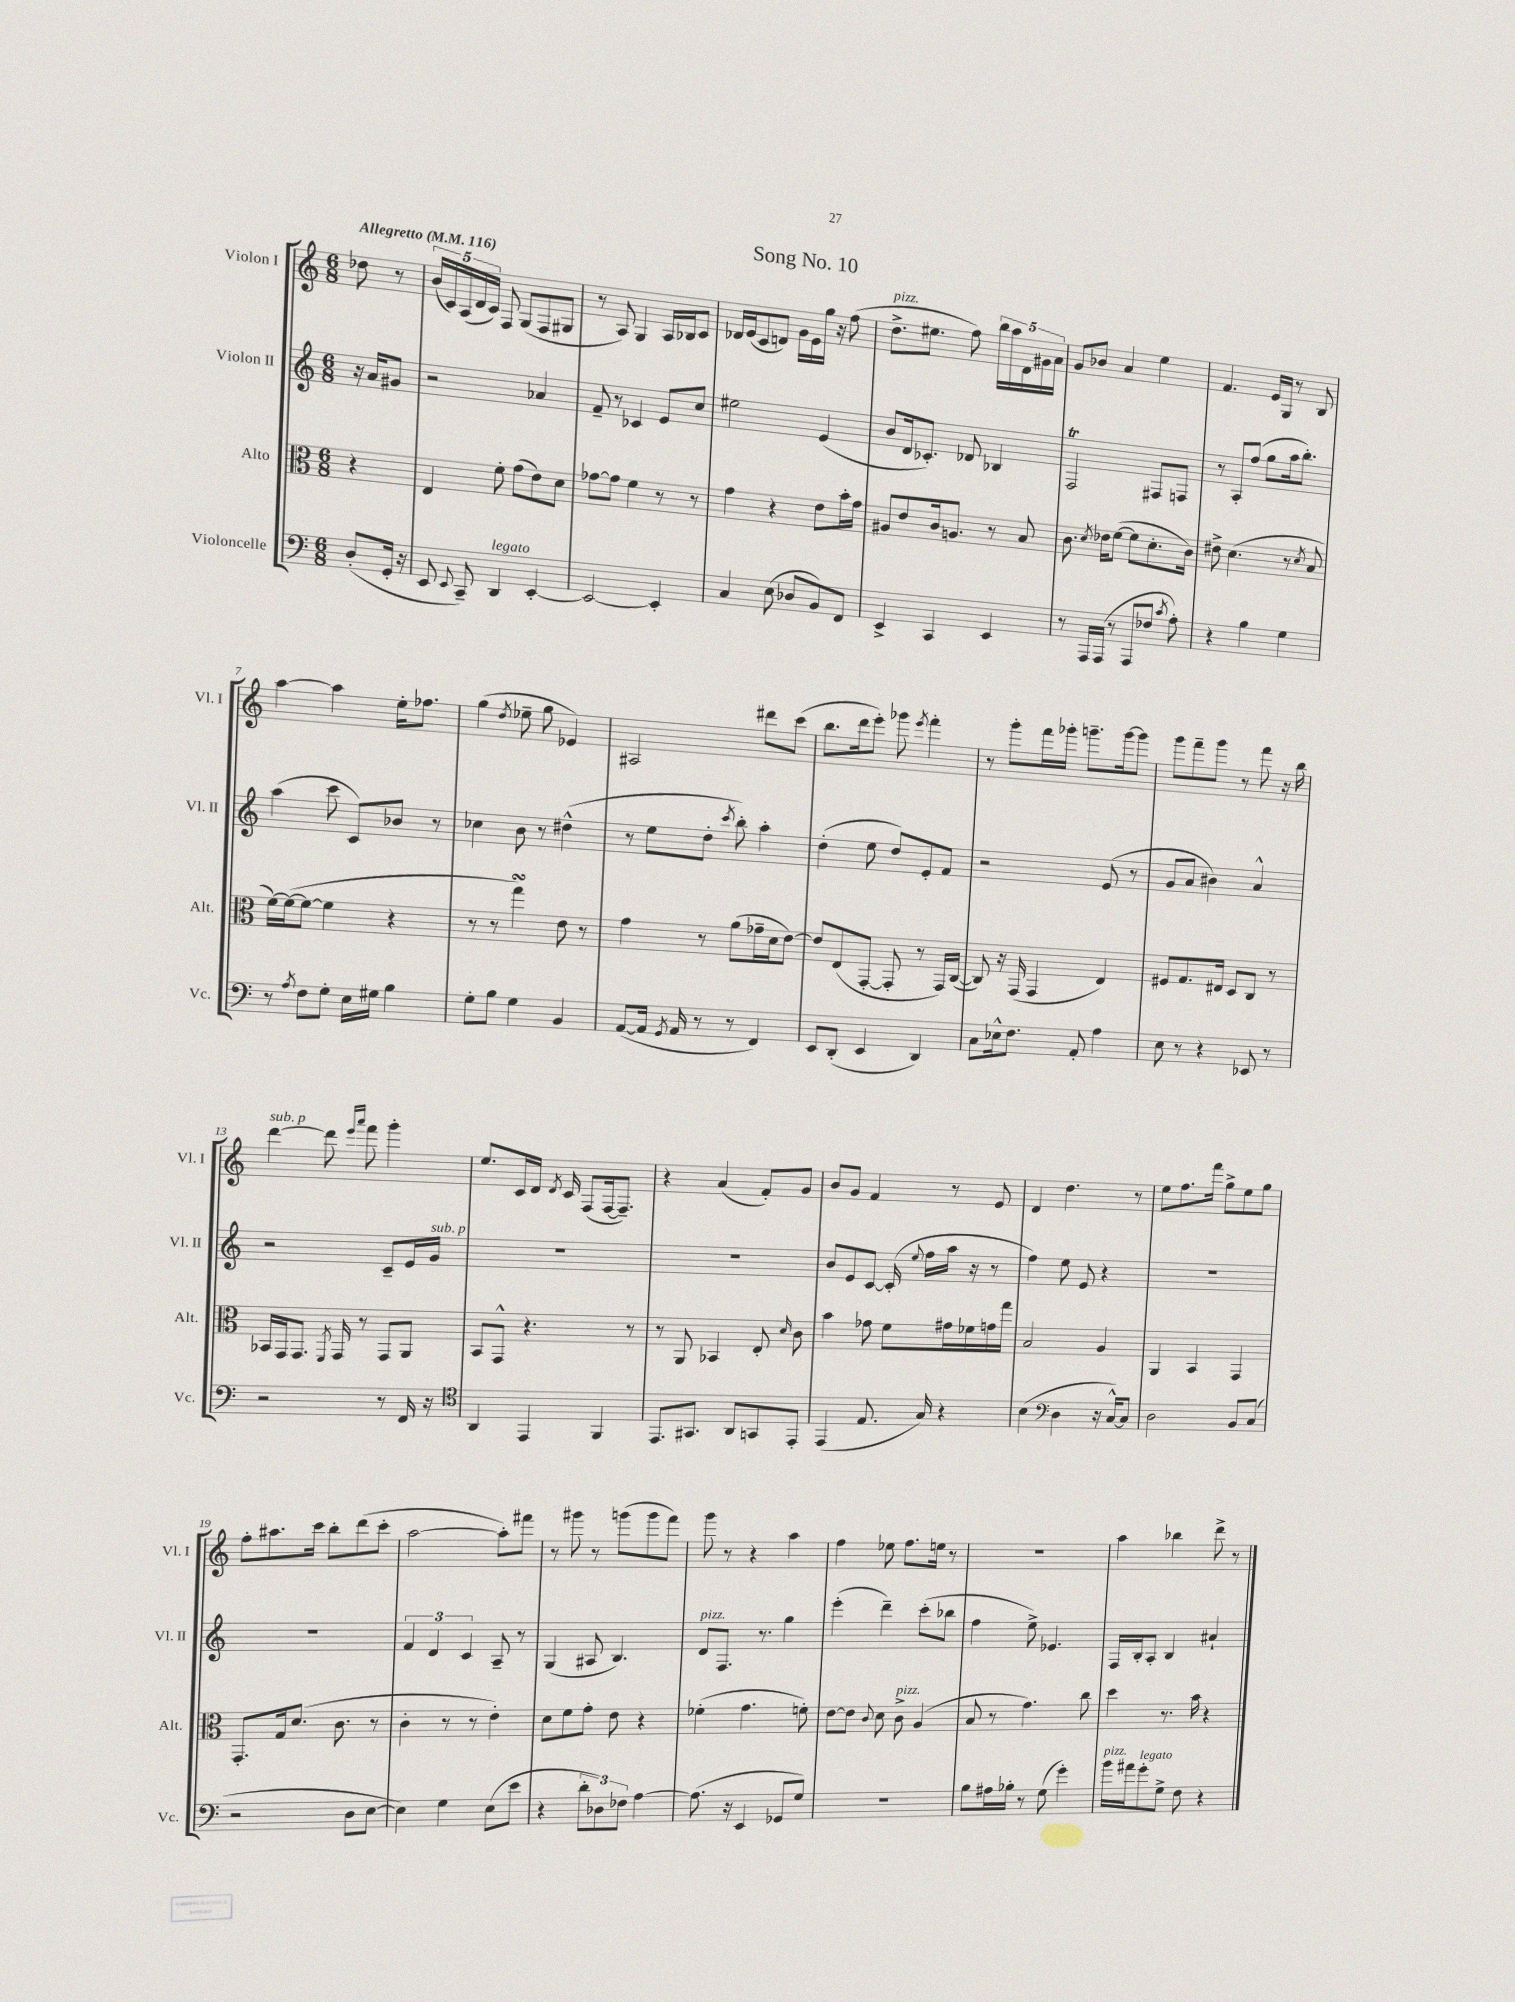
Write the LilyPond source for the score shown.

\header { title = "Song No. 10" }
<<
\new StaffGroup <<
\new Staff = "s0" \with { instrumentName = "Violon I" shortInstrumentName = "Vl. I" } {
    \clef treble \key c \major \numericTimeSignature \time 6/8 \partial 4 \tempo "Allegretto" 4 = 116
    \autoBeamOff des''8 r8 |
    \tuplet 5/4 { b'16[( c'16) a16( d'16 c'16]) } f8 g8[( f8 gis8] |
    r8 a8) g4 a16[ bes16 c'8] |
    des'16[ e'16( c'8 d'8]) g'16[ e'16 g''16] r16 f''8( |
    d''8.[->^\markup { \italic "pizz." } eis''8.] f''8) \tuplet 5/4 { b''16[ a''16 d'16 gis'16 a'16] } |
    g'8[ bes'8] a'4 e''4 |
    f'4. e'16[ g16] r8 b8 |
    a''4~ a''4 e''16[-. fes''8.] |
    g''4( \acciaccatura { d''8 } ees''8-- g''8 ees'4) |
    ais2 dis'''8[ c'''8]( |
    b''8.[ d'''16 e'''8]-.) ges'''8 \acciaccatura { e'''8 } f'''4-. |
    r8 g'''8[-. f'''16 ges'''16]-. g'''8.[-- g'''16~ g'''8] |
    g'''8[ f'''8-- g'''8] r8 f'''8 r16 b''16 |
    d'''4~^\markup { \italic "sub. p" } d'''8 \grace { e'''16[ a'''16] } f'''8 g'''4-. |
    e''8.[ c'16 d'16] \acciaccatura { d'8 } c'16 f8[( f16~ f8.]--) |
    r4 a'4( f'8[-.) g'8] |
    b'8[ g'8] f'4 r8 e'8 |
    d'4 d''4. r8 |
    e''8[ f''8. f'''16] g''8[-> e''8 g''8] |
    f''8[-. ais''8. c'''16] b''8[-. d'''8( c'''8]-. |
    a''2~ a''8[-.) fis'''8] |
    r8 gis'''8 r8 g'''8[( g'''8 f'''8]) |
    g'''8 r8 r4 a''4 |
    f''4 ees''8 f''8.[ e''16] r8 |
    R2. |
    a''4 bes''4 d'''8-> r8 \bar "|." |
}
\new Staff = "s1" \with { instrumentName = "Violon II" shortInstrumentName = "Vl. II" } {
    \clef treble \key c \major \numericTimeSignature \time 6/8 \partial 4
    \autoBeamOff r16 a'16[ gis'8] |
    r2 aes'4 |
    f'8-- r8 ces'4 e'8[ c''8] |
    eis''2 e'4( |
    b'8[ d'16 ces'8.]-.) des'8 bes4 |
    f2\trill fis8[ f8] |
    r8 a8[-. f''8]( g''8[ a''16 b''8.]-.) |
    a''4( c'''8 c'8[) bes'8] r8 |
    ces''4 b'8 r8 dis''4-^( |
    r8 e''8[ d''8]-. \acciaccatura { c'''8 } b''8-.) a''4-. |
    d''4-.( e''8 d''8[) e'8-. f'8] |
    r2 e'8( r8 |
    g'8[ a'8] bis'4) a'4-^ |
    r2 c'8[-- e'16 g'16]^\markup { \italic "sub. p" } |
    R2. |
    R2. |
    b'8[ e'8 c'8]~ c'16-.( \appoggiatura { e''8 } f''16[ a''16] r16 r8 |
    f''4) e''8 e'8 r4 |
    R2. |
    R2. |
    \tuplet 3/2 { f'4 d'4 c'4 } a8-- r8 |
    g4( ais8 b4.) |
    d'8[^\markup { \italic "pizz." } f8.] r8. g''4 |
    e'''4-.( d'''4--) c'''8[-.( bes''8] |
    f''4 e''8->) ees'4. |
    f16[ b16-. a8]-. b4 ais'4-! \bar "|." |
}
\new Staff = "s2" \with { instrumentName = "Alto" shortInstrumentName = "Alt." } {
    \clef alto \key c \major \numericTimeSignature \time 6/8 \partial 4
    \autoBeamOff r4 |
    e4 f'8-. g'8[( e'8) d'8] |
    ges'8[~ ges'8] f'4 r8 r8 |
    g'4 r4 e'8[ b'16-. g'16] |
    ais8[ e'8 c'16 a8.] r8 b8 |
    c'8. \acciaccatura { d'8 } ees'16[ f'8]~( f'8[ d'8.-. c'16]) |
    eis'8-> d'4.( r8 \acciaccatura { d'8 } b8 |
    f'16[~) f'16~( f'8]~ f'4 r4 |
    r8 r8 g''4\turn) e'8 r8 |
    g'4 r8 a'8[( ges'16-- d'16 e'8]~) |
    e'8[ e8( g,8]~-. g,8-. r8 g,16[) c16]~( |
    c8) r16 g,16( g,4 e4) |
    fis8[ g8. eis16] d8[ c8] r8 |
    bes,16[ g,16 g,8.] \acciaccatura { f,8 } g,16 r8 g,8[ a,8] |
    b,8[ g,8]-^ r4. r8 |
    r8 a,8 bes,4 e8-. \grace { d'16 } c'8 |
    b'4 ges'8 f'8[ gis'16 fes'16 g'16 g''16] |
    b2 a4 |
    a,4 b,4 g,4 |
    g,8.[-. g16 d'8.]( c'8. r8 |
    c'4-. r8 r8 e'4-.) |
    d'8[ f'8 g'8]-. e'8 r4 |
    fes'4-.( g'4. f'8-.) |
    e'8[~ e'8] \appoggiatura { c'8 } d'8 c'8->^\markup { \italic "pizz." } a4( |
    b8 r8 g'4.) c''8 |
    d''4 r8. b'16 r4 \bar "|." |
}
\new Staff = "s3" \with { instrumentName = "Violoncelle" shortInstrumentName = "Vc." } {
    \clef bass \key c \major \numericTimeSignature \time 6/8 \partial 4
    \autoBeamOff d8[-.( g,16]-. r16 |
    e,8 \appoggiatura { e,8 } c,8--) d,4^\markup { \italic "legato" } e,4~-. |
    e,2~ e,4-. |
    c4 e8( des8[ b,8) f,8] |
    e,4-> c,4 e,4 |
    r8 a,,16[ a,,16]( r8 a,,8[ fes8] \acciaccatura { c'8 } a8-.) |
    r4 b4 g4 |
    r8 \acciaccatura { a8 } f8[ g8]-. e16[ gis16] b4 |
    g8[-. b8] g4 b,4 |
    a,8[~( a,16] \acciaccatura { g,8 } a,16 r8 r8 f,4) |
    e,8[ d,8]-.( e,4 d,4) |
    c8[ ees16-^ f8.] a,8-. a4 |
    e8 r8 r4 ees,8 r8 |
    r2 r8 f,16 r16 |
    \clef tenor a,4 e,4 f,4 |
    e,8.[ gis,8.] a,8[ g,8 e,8]-. |
    e,4( e8. g16) r4 |
    b4( \clef bass d4 r16 c16[~-^) c8] |
    d2 b,8[ c8]( |
    r2 d8[ e8]~ |
    e4) g4 e8[( e'8] |
    r4 \tuplet 3/2 { d'8[-. des8) fes8] } a4~ |
    a8.( r16 e,4 ges,8[ g8]) |
    R2. |
    b8[ ais16 bes16]-. r8 g8( g'4-.) |
    b'16[^\markup { \italic "pizz." } ais'16 g'8-.^\markup { \italic "legato" } g8]-> f8 r4 \bar "|." |
}
>>
>>
